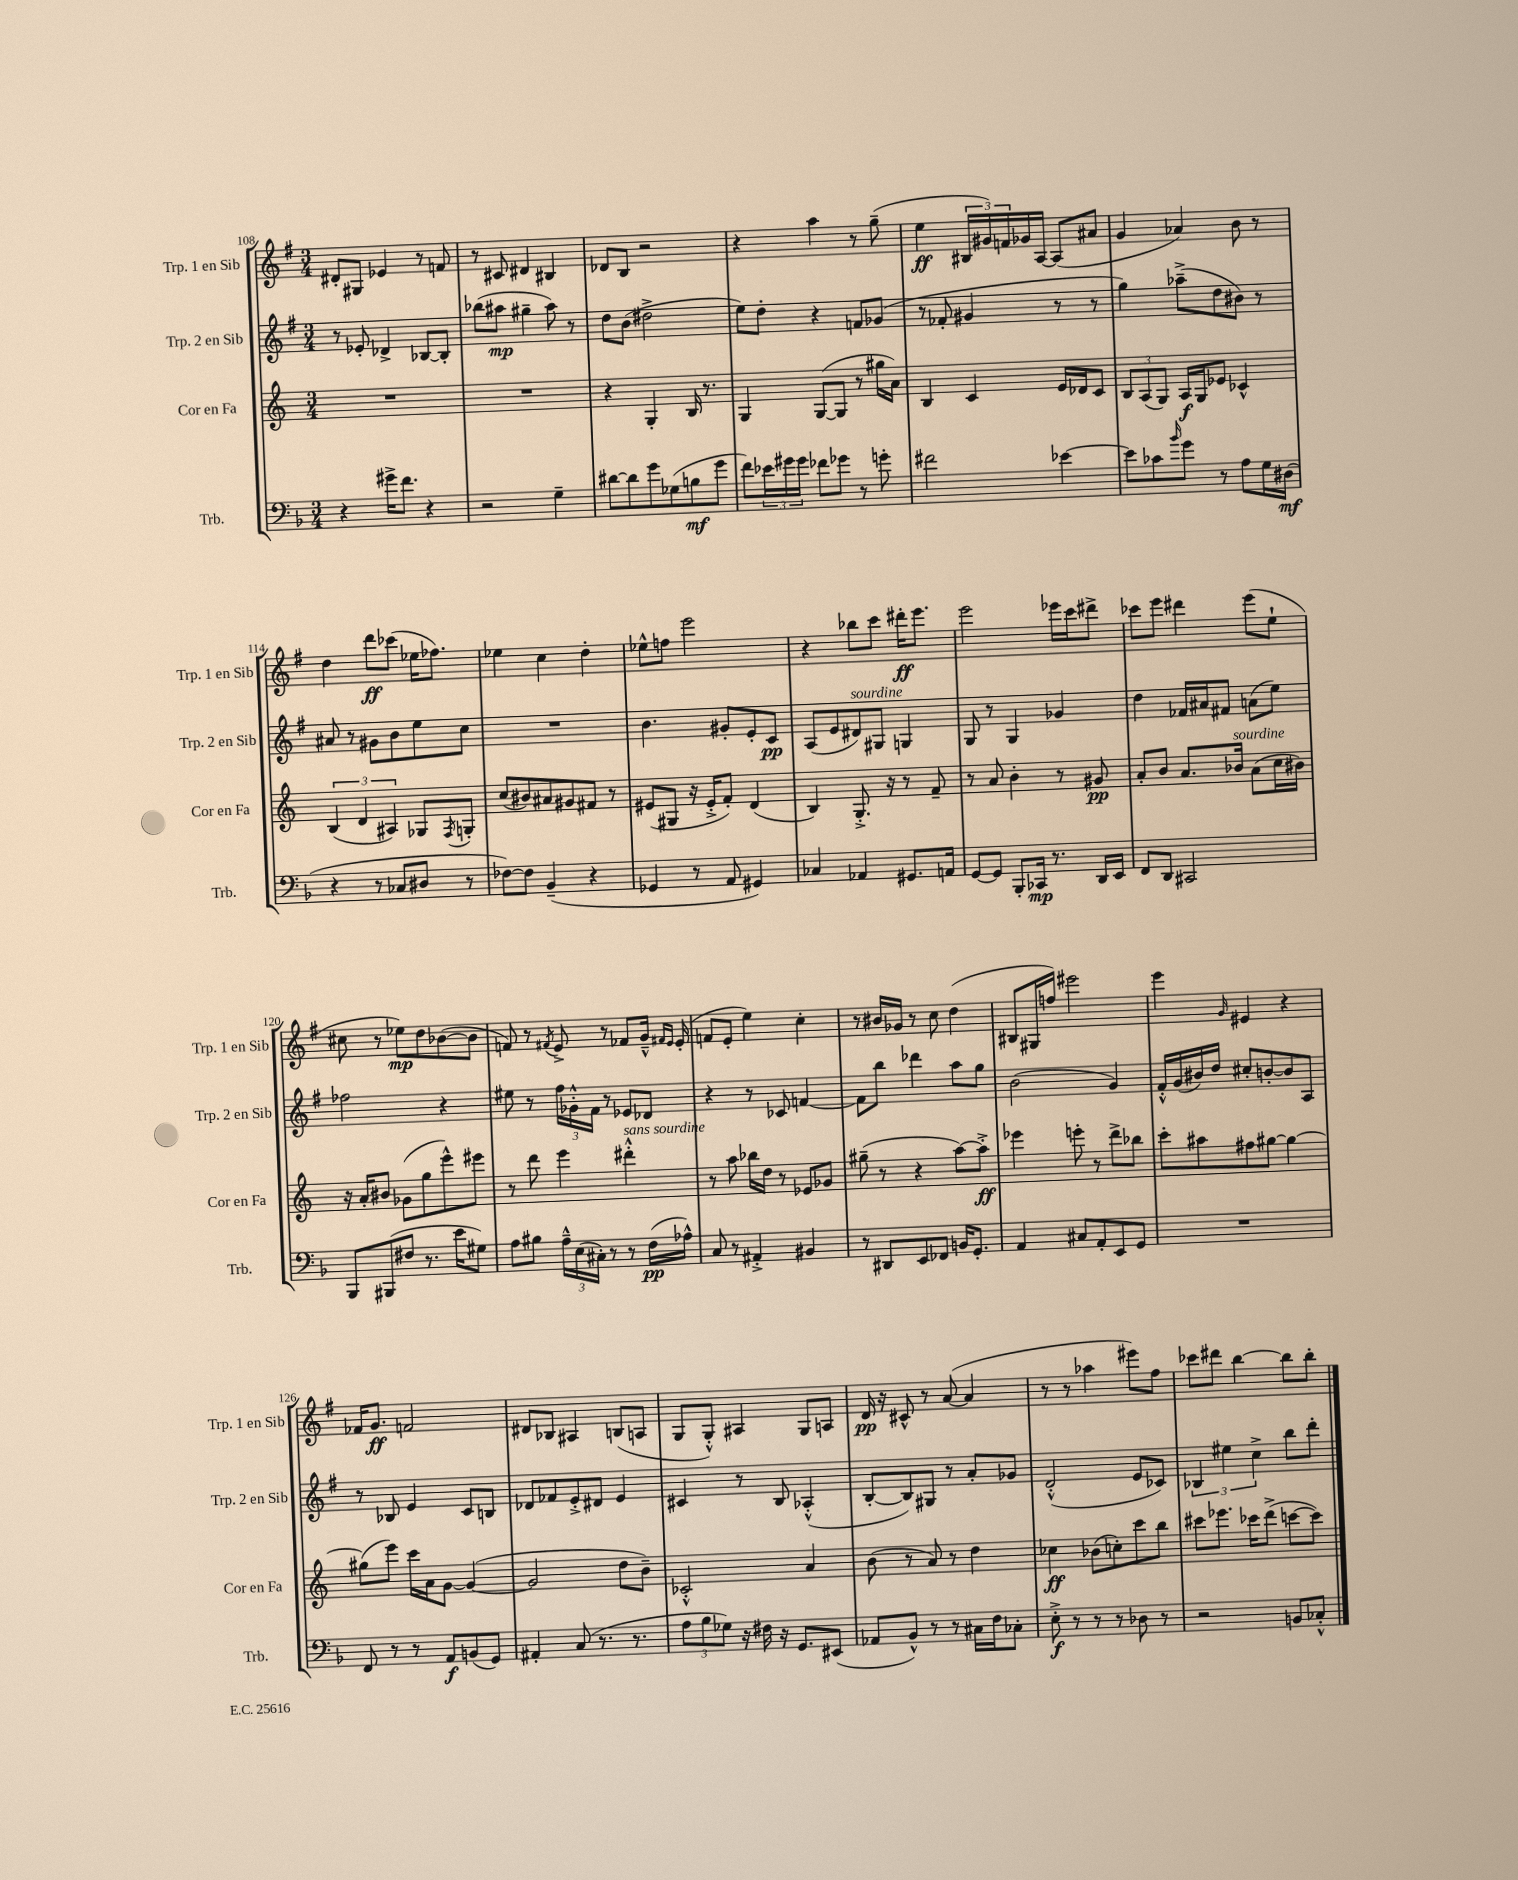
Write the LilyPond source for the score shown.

<<
\new StaffGroup <<
\new Staff = "s0" \with { instrumentName = "Trp. 1 en Sib" shortInstrumentName = "Trp. 1 en Sib" } {
    \clef treble \key g \major \numericTimeSignature \time 3/4
    dis'8-. gis8 ees'4 r8 f'8 |
    r8 cis'8 dis'4 bis4 |
    des'8 b8 r2 |
    r4 a''4 r8 g''8--( |
    e''4\ff \tuplet 3/2 { bis16 gis'16) f'16 } ges'16 a16~ a8( ais'8 |
    g'4 aes'4) b'8 r8 |
    d''4 d'''8\ff ces'''8( ees''16 fes''8.) |
    ees''4 c''4 d''4-. |
    ees''8-^ f''8 e'''2 |
    r4 bes''8 c'''8 dis'''16-.\ff e'''8. |
    e'''2 ees'''16 c'''16 dis'''8-> |
    ces'''8 e'''8 dis'''4 e'''8( e''8-! |
    cis''8 r8 ees''8\mp) d''8 bes'8~( bes'8 |
    f'8) r8 \acciaccatura { fis'8 } e'8-> r8 fes'8 g'16---^ \grace { fis'16 e'16 } e'16-.( |
    f'8 e'8-. e''4) c''4-. |
    r8 bis'16 ges'16 r8 c''8 d''4( |
    bis8 gis16 f''16) eis'''2 |
    e'''4 \grace { g'16 } eis'4 r4 |
    fes'16 g'8.\ff f'2 |
    dis'8 bes8 ais4 b8( a8 |
    g8 g8-.-^) ais4 g8 a8 |
    d'16\pp r16 cis'8-^ r8 a'8~( a'4 |
    r8 r8 aes''4 eis'''8) fis''8 |
    ces'''8 dis'''8 b''4~ b''8 b''8-. \bar "|." |
}
\new Staff = "s1" \with { instrumentName = "Trp. 2 en Sib" shortInstrumentName = "Trp. 2 en Sib" } {
    \clef treble \key g \major \numericTimeSignature \time 3/4
    r8 ees'8-. des'4-> bes8~ bes8-. |
    bes''8( ais''8\mp gis''4-- ais''8) r8 |
    d''8 b'8( dis''2-> |
    e''8) d''8-. r4 f'8 ges'8( |
    r8 fes'8-. gis'4 r8 r8 |
    g''4) aes''8--->( d''8 bis'8) r8 |
    ais'8 r8 gis'8 b'8 e''8 c''8 |
    R2. |
    b'4. gis'8-. e'8-. c'8\pp |
    a8( e'8 dis'8^\markup { \italic "sourdine" }) gis8 g4 |
    g8 r8 g4 ges'4 |
    d''4 fes'16 ais'16 fis'8 a'8( e''8) |
    fes''2 r4 |
    eis''8 r8 \tuplet 3/2 { fis''16 ges'16-.-^ fis'16 } r8 ees'8 des'8 |
    r4 r8 ces'8 f'4~ |
    f'8 b''8 des'''4 a''8 g''8 |
    b'2( g'4) |
    fis'16-.-^ g'16( bis'16) d''16 cis''8-. b'8~-. b'8 a8 |
    r8 bes8 e'4 c'8 b8 |
    des'8 fes'8 e'8-.-> dis'8 e'4 |
    cis'4 r8 b8 aes4-.-^( |
    b8~-. b8) gis8 r8 a'8-. ges'8 |
    d'2-.-^( e'8 ces'8) |
    \tuplet 3/2 { bes4 eis''4 c''4-> } b''8 d'''8-. \bar "|." |
}
\new Staff = "s2" \with { instrumentName = "Cor en Fa" shortInstrumentName = "Cor en Fa" } {
    \clef treble \key c \major \numericTimeSignature \time 3/4
    R2. |
    R2. |
    r4 g4-. b16 r8. |
    g4 g8~( g8 r8 gis''16 a'16) |
    b4 c'4 e'16 des'16 c'8 |
    \tuplet 3/2 { b8 a8( g8) } a16\f g16 ees'8 ces'4-^ |
    \tuplet 3/2 { b4( d'4 ais4) } ges8 \acciaccatura { f8 } g8-. |
    c''8( bis'8) ais'8 gis'8 fis'8 r8 |
    eis'8( gis8 r16 eis'16-.-> f'8-.) d'4( |
    b4) g8.-.-> r16 r8 f'8-- |
    r8 a'8 b'4-. r8 gis'8\pp |
    a'8-. b'8 a'8. bes'16^\markup { \italic "sourdine" } a'8( c''16 bis'16) |
    r16 a'16-. bis'8 ges'8( g''8 e'''8-^) eis'''8 |
    r8 d'''8 e'''4 dis'''4-.-^^\markup { \italic "sans sourdine" } |
    r8 a''8 bes''16 d''16 r8 ees'8 ges'8 |
    gis''8--( r8 r4 a''8~) a''8-.->\ff |
    ees'''4 e'''8-. r8 d'''8-> bes''8 |
    c'''8-. ais''8 fis''8 gis''8~ gis''4~ |
    gis''8( e'''8) c'''16 a'16 g'8~ g'4~( |
    g'2 d''8 b'8--) |
    ces'2-.-^ a'4 |
    b'8( r8 a'8) r8 d''4 |
    ces''4\ff bes'8( c''8-.) c'''8 b''8 |
    cis'''8 ees'''8. ces'''16 d'''8->( c'''8~ c'''8) \bar "|." |
}
\new Staff = "s3" \with { instrumentName = "Trb." shortInstrumentName = "Trb." } {
    \clef bass \key f \major \numericTimeSignature \time 3/4
    r4 gis'16-> f'8. r4 |
    r2 g4-- |
    dis'8~ dis'8 g'8 ges8( b8\mf g'8 |
    f'8) \tuplet 3/2 { ees'16 gis'16 gis'16 } fes'8 ges'8 r8 g'8-. |
    fis'2 ees'4~ |
    ees'8 ces'8 \grace { bes'16 } g'8 r8 a8 g16 dis16\mf( |
    r4 r8 ces8 dis8 r8 |
    fes8~) fes8 bes,4--( r4 |
    ges,4 r8 a,8 gis,4) |
    ces4 aes,4 gis,8. a,16 |
    g,8~ g,8 bes,,8-. ces,16\mp r8. d,16 e,16 |
    f,8 d,8 cis,2 |
    bes,,8 bis,,8( fis8 r8. e'16 gis8) |
    a8 bis8 \tuplet 3/2 { a16---^ e16( cis16-.) } r8 r8 f16\pp( aes16-^) |
    c8 r8 ais,4-.-> bis,4 |
    r8 dis,8 e,8 fes,8 b,16 g,8.-. |
    a,4 cis8 a,8-. e,8 g,8 |
    R2. |
    f,8 r8 r8 a,8\f b,8( g,8) |
    ais,4-. c8( r8. r8. |
    \tuplet 3/2 { a8 bes8 ges8) } r16 fis16 r16 g,8. eis,8( |
    aes,8 bes,8-^) r8 r8 cis16 f16 ces8-. |
    e8-.->\f r8 r8 r8 des8 r8 |
    r2 b,8 ces8-.-^ \bar "|." |
}
>>
>>
\layout { \context { \Score currentBarNumber = #108 } }
